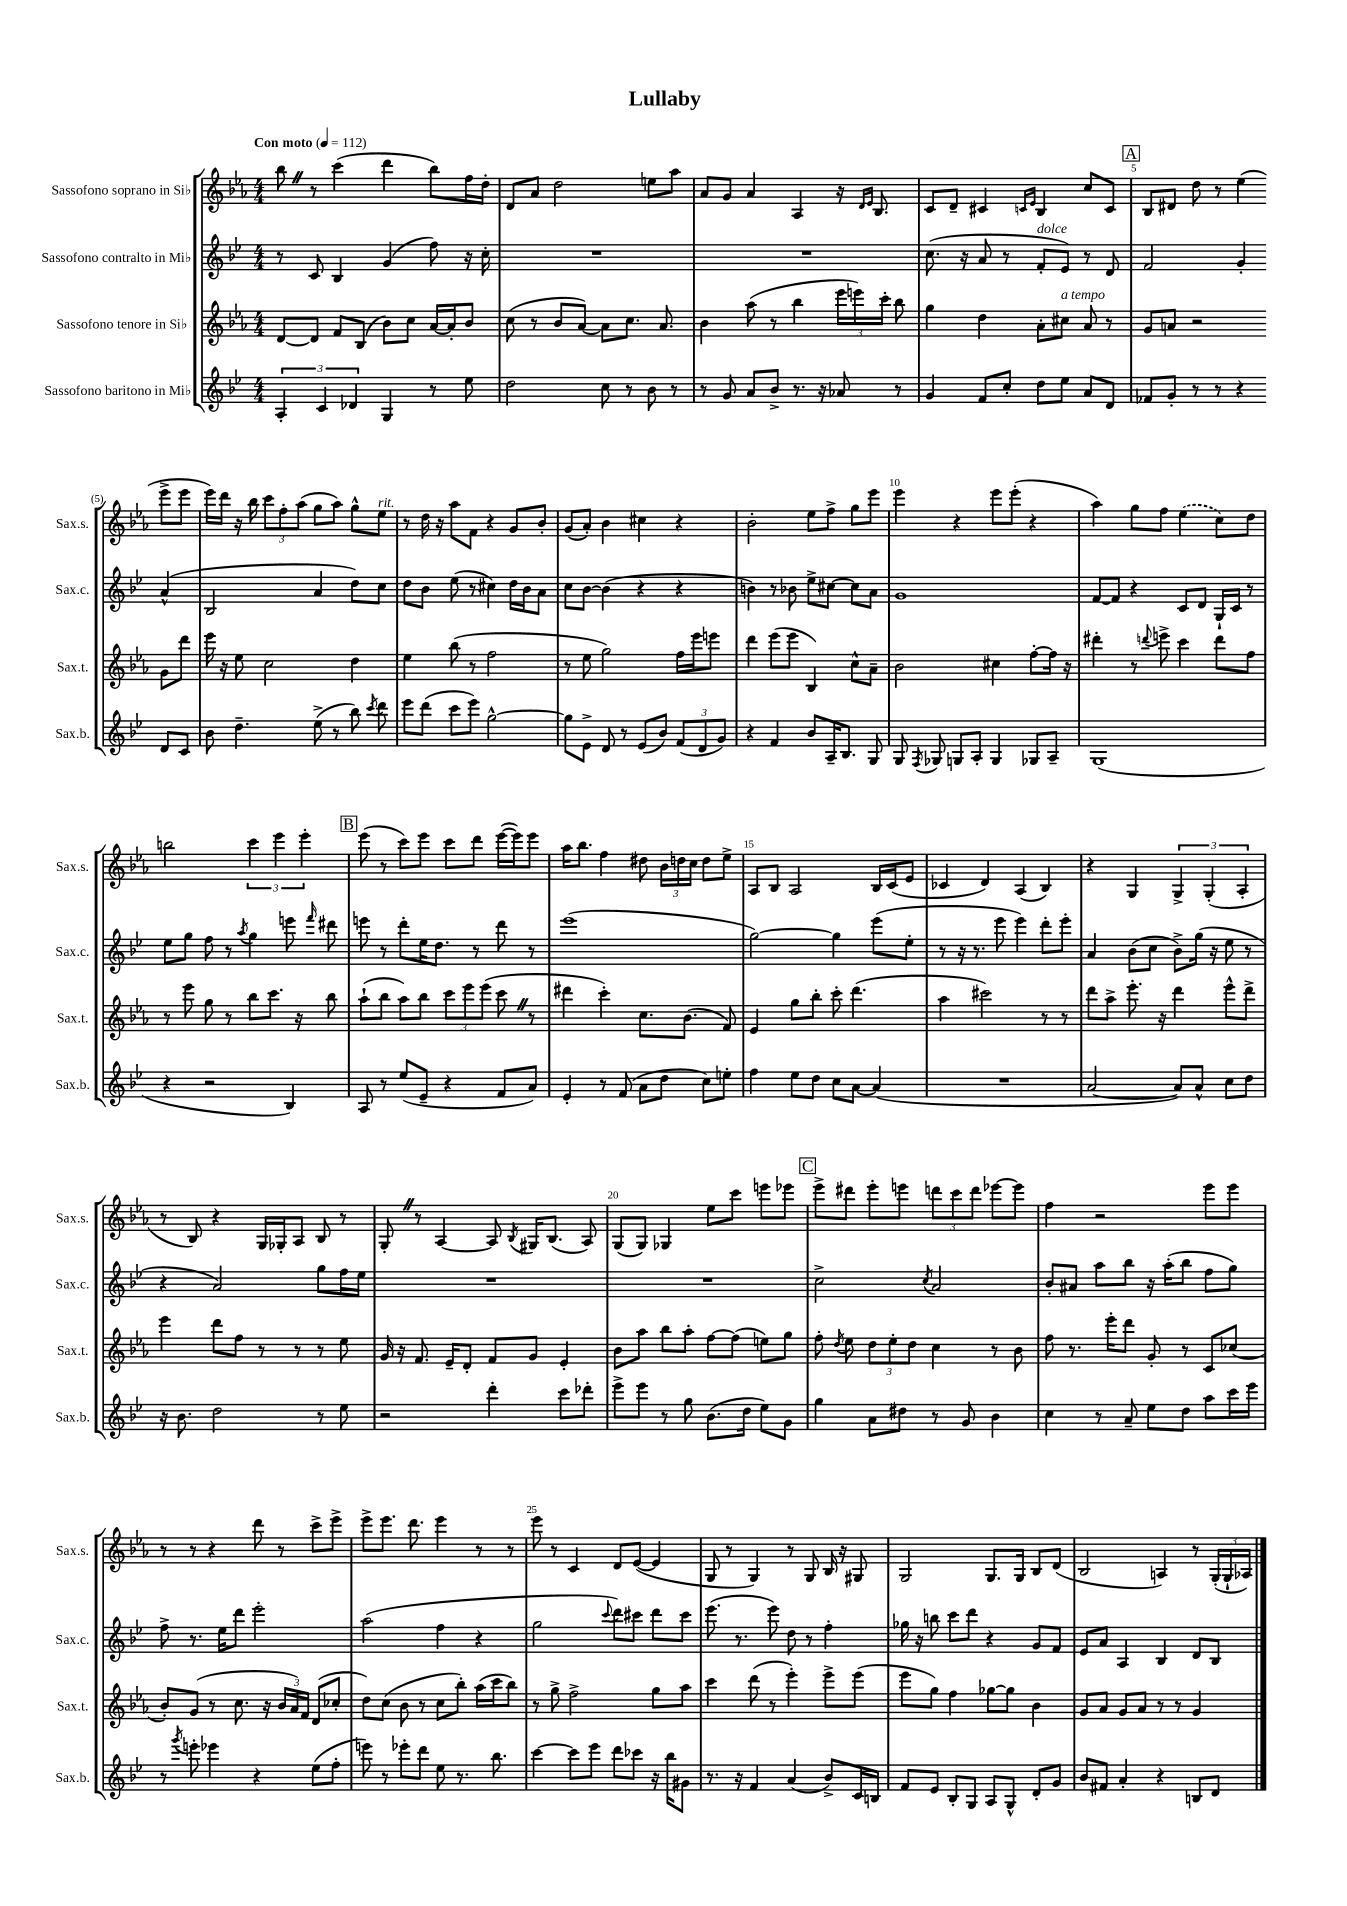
\header { title = "Lullaby" }
<<
\new StaffGroup <<
\new Staff = "s0" \with { instrumentName = "Sassofono soprano in Sib" shortInstrumentName = "Sax.s." } {
    \clef treble \key ees \major \numericTimeSignature \time 4/4 \tempo "Con moto" 4 = 112
    \autoBeamOff bes''8 \once \override BreathingSign.text = \markup { \musicglyph "scripts.caesura.straight" } \breathe r8 c'''4( d'''4 bes''8[) f''16 d''16]-. |
    d'8[ aes'8] d''2 e''8[ aes''8] |
    aes'8[ g'8] aes'4 aes4 r16 \grace { d'16[ ees'16] } bes8. |
    c'8[ d'8]-- cis'4 \grace { c'16[ ees'16] } bes4 c''8[ c'8] |
    \mark \markup { \box "A" } bes8[ dis'8] d''8 r8 ees''4( ees'''8[-> ees'''8] |
    ees'''16[) d'''16] r16 bes''16 \tuplet 3/2 { c'''8[ f''8-. aes''8]( } g''8[ aes''8]) g''8[-^ ees''8]^\markup { \italic "rit." } |
    r8 d''16 r16 aes''8[ f'8] r4 g'8[ bes'8]-. |
    g'8[( aes'8]-.) bes'4 cis''4 r4 |
    bes'2-. ees''8[ f''8]-> g''8[ ees'''8] |
    ees'''4 r4 ees'''8[ ees'''8]-.( r4 |
    aes''4) g''8[ f''8] \once \slurDashed ees''4( c''8[) d''8] |
    b''2 \tuplet 3/2 { c'''4 ees'''4 ees'''4-. } |
    \mark \markup { \box "B" } ees'''8( r8 c'''8[) ees'''8] c'''8[ d'''8] ees'''16[~( ees'''16) ees'''8] |
    aes''16[ bes''8.] f''4 dis''8 \tuplet 3/2 { bes'16[ d''16 c''16] } d''8[ ees''8]-> |
    aes8[ bes8] aes2 bes16[ c'16( ees'8] |
    ces'4 d'4) aes4( bes4) |
    r4 g4 \tuplet 3/2 { g4-> g4-.( aes4-. } |
    r8 bes8) r4 g16[ ges16-. aes8] bes8 r8 |
    g8-. \once \override BreathingSign.text = \markup { \musicglyph "scripts.caesura.straight" } \breathe r8 aes4~ aes8 \acciaccatura { bes8 } gis16[ bes8.]( aes8) |
    g8[( g8]) ges4 ees''8[ c'''8] e'''8[ ees'''8] |
    \mark \markup { \box "C" } ees'''8[-> dis'''8] ees'''8[-. e'''8] \tuplet 3/2 { d'''8[ c'''8 d'''8] } ees'''8[~ ees'''8] |
    f''4 r2 ees'''8[ ees'''8] |
    r8 r8 r4 d'''8 r8 c'''8[-> ees'''8]-> |
    ees'''8[-> ees'''8.] d'''8. ees'''4 r8 r8 |
    ees'''8 r8 c'4 d'8[ ees'8]~( ees'4 |
    g8 r8 g4) r8 g8 bes16 r16 gis8 |
    g2 g8.[ g16] bes8[ d'8]( |
    bes2 a4) r8 \tuplet 3/2 { g16[-.( g16-! aes16]) } \bar "|." |
}
\new Staff = "s1" \with { instrumentName = "Sassofono contralto in Mib" shortInstrumentName = "Sax.c." } {
    \clef treble \key bes \major \numericTimeSignature \time 4/4
    \autoBeamOff r8 c'8 bes4 g'4( f''8) r16 c''16-. |
    R1 |
    R1 |
    c''8.( r16 a'8 r8 f'8[-.^\markup { \italic "dolce" } ees'8]) r8 d'8 |
    \mark \markup { \box "A" } f'2 g'4-. a'4-^( |
    bes2 a'4 d''8[) c''8] |
    d''8[ bes'8] ees''8( r8 cis''4) d''16[ bes'16 a'8] |
    c''8[ bes'8]~ bes'4( r4 r4 |
    b'4) r8 bes'8 ees''8[-> cis''8]~ cis''8[ a'8] |
    g'1 |
    f'8[~ f'8] r4 c'8[ d'8] g16[-! c'16] r8 |
    ees''8[ g''8] f''8 r8 \acciaccatura { a''8 } g''4 e'''8 \grace { f'''16 } dis'''8 |
    \mark \markup { \box "B" } e'''8 r8 d'''8[-. ees''16 d''8.] r8 d'''8 r8 |
    ees'''1( |
    g''2~) g''4 ees'''8[( ees''8]-. |
    r8 r16 r8. ees'''8 ees'''4) d'''8[-. ees'''8]-. |
    a'4 bes'8[( c''8] bes'8[->) g''16]( r16 ees''8 r8 |
    r4 a'2) g''8[ f''16 ees''16] |
    R1 |
    R1 |
    \mark \markup { \box "C" } c''2-> \acciaccatura { c''8 } a'2 |
    bes'8[-. ais'8] a''8[ bes''8] r16 a''16[-.( bes''8] f''8[ g''8]) |
    f''8-> r8. ees''16[ d'''8] ees'''2-. |
    a''2( f''4 r4 |
    g''2 \appoggiatura { c'''8 } d'''8[) cis'''8] d'''8[ cis'''8] |
    ees'''8.( r8. ees'''8) d''8 r8 f''4-. |
    ges''16 r16 b''8 c'''8[ d'''8] r4 g'8[ f'8] |
    ees'8[ a'8] a4 bes4 d'8[ bes8] \bar "|." |
}
\new Staff = "s2" \with { instrumentName = "Sassofono tenore in Sib" shortInstrumentName = "Sax.t." } {
    \clef treble \key ees \major \numericTimeSignature \time 4/4
    \autoBeamOff d'8[~ d'8] f'8[ bes8]( bes'8[) c''8] aes'16[~ aes'16-. bes'8] |
    c''8( r8 bes'8[ aes'8]~) aes'8[ c''8.] aes'8. |
    bes'4 aes''8( r8 bes''4 \tuplet 3/2 { ees'''16[ e'''16) c'''16]-. } bes''8 |
    g''4 d''4 aes'8[-. cis''8]^\markup { \italic "a tempo" } aes'8 r8 |
    \mark \markup { \box "A" } g'8[ a'8] r2 g'8[ d'''8] |
    ees'''16 r16 ees''8 c''2 d''4 |
    ees''4 bes''8( r8 f''2 |
    r8 ees''8 g''2) f''16[ ees'''16 e'''8] |
    d'''4 ees'''8[( ees'''8] bes4) c''8[-^ aes'8]-- |
    bes'2 cis''4 f''8[~-. f''16] r16 |
    dis'''4-. r8 \appoggiatura { d'''8 } e'''8-> c'''4 d'''8[ f''8] |
    r8 ees'''8 g''8 r8 bes''8[ c'''8.] r16 bes''8 |
    \mark \markup { \box "B" } aes''8[-!( bes''8] aes''8[) bes''8] \tuplet 3/2 { c'''8[ ees'''8 ees'''8]( } c'''8 \once \override BreathingSign.text = \markup { \musicglyph "scripts.caesura.straight" } \breathe r8 |
    dis'''4 c'''4-.) c''8.[ bes'8.]( f'8) |
    ees'4 g''8[ bes''8]-. c'''8-. d'''4.( |
    aes''4 cis'''2) r8 r8 |
    d'''8[ aes''8]-> ees'''8.-. r16 d'''4 ees'''8[-^ d'''8]-> |
    ees'''4 d'''8[ f''8] r8 r8 r8 ees''8 |
    g'16 r16 f'8. ees'16[-- d'8]-. f'8[ g'8] ees'4-. |
    bes'8[ aes''8] bes''8[ aes''8]-. f''8[~ f''8]( e''8[) g''8] |
    \mark \markup { \box "C" } f''8-. \acciaccatura { d''8 } ees''8 \tuplet 3/2 { d''8[ ees''8-. d''8] } c''4 r8 bes'8 |
    f''8 r8. ees'''16[-. d'''8] g'8-. r8 c'8[ ces''8]( |
    bes'8[-.) g'8]( r8 c''8. r16 \tuplet 3/2 { bes'16[ aes'16) f'16] } d'8[( ces''8]-. |
    d''8[) c''8]( bes'8 r8 c''8[ bes''8]-.) aes''16[( c'''16 bes''8]) |
    r8 g''8-> f''2-> g''8[ aes''8] |
    c'''4 d'''8( r8 ees'''4-.) ees'''8[-> ees'''8]( |
    ees'''8[ g''8]) f''4 ges''8[~ ges''8] bes'4 |
    g'8[ aes'8] g'8[ aes'8] r8 r8 g'4 \bar "|." |
}
\new Staff = "s3" \with { instrumentName = "Sassofono baritono in Mib" shortInstrumentName = "Sax.b." } {
    \clef treble \key bes \major \numericTimeSignature \time 4/4
    \autoBeamOff \tuplet 3/2 { a4-. c'4 des'4 } g4 r8 ees''8 |
    d''2 c''8 r8 bes'8 r8 |
    r8 g'8 a'8[ bes'8]-> r8. r16 aes'8 r8 |
    g'4 f'8[ c''8]-. d''8[ ees''8] a'8[ d'8] |
    \mark \markup { \box "A" } fes'8[ g'8]-. r8 r8 r4 d'8[ c'8] |
    bes'8 d''4.-- ees''8->( r8 bes''8) \acciaccatura { c'''8 } d'''8 |
    ees'''8[ d'''8]( c'''8[ ees'''8]) g''2~-^ |
    g''8[ ees'8]-> d'8 r8 ees'8[( bes'8]) \tuplet 3/2 { f'8[( d'8 g'8]) } |
    r4 f'4 bes'8[ a16-- bes8.] g8 |
    g8 \acciaccatura { f8 } ges8 g8[ a8]-. g4 ges8[ a8]-- |
    g1( |
    r4 r2 bes4) |
    \mark \markup { \box "B" } a8 r8 ees''8[( ees'8]-- r4 f'8[ a'8]) |
    ees'4-. r8 f'8( a'8[ d''8] c''8[) e''8]-. |
    f''4 ees''8[ d''8] c''8[ a'8]~ a'4( |
    R1 |
    a'2~ a'8[) a'8]-^ c''8[ d''8] |
    r16 bes'8. d''2 r8 ees''8 |
    r2 d'''4-. c'''8[ des'''8]-. |
    ees'''8[-> ees'''8] r8 g''8 bes'8.[( d''16] ees''8[) g'8] |
    \mark \markup { \box "C" } g''4 a'8[ dis''8] r8 g'8 bes'4 |
    c''4 r8 a'8-- ees''8[ d''8] a''8[ c'''16 ees'''16] |
    r8 \acciaccatura { g'''8 } e'''8-. ees'''4 r4 ees''8[( f''8]-. |
    e'''8) r8 ees'''8[-. d'''8] ees''8 r8. bes''8. |
    c'''4~ c'''8[ ees'''8] d'''8[ ces'''8] r16 bes''16[ gis'8] |
    r8. r16 f'4 a'4( bes'8[->) c'16 b16] |
    f'8[ ees'8] bes8[-. g8] a8[ g8]-^ d'8[-. g'8] |
    bes'8[ fis'8] a'4-. r4 b8[ d'8] \bar "|." |
}
>>
>>
\layout { \context { \Score \override BarNumber.break-visibility = ##(#f #t #t) barNumberVisibility = #(every-nth-bar-number-visible 5) } }
